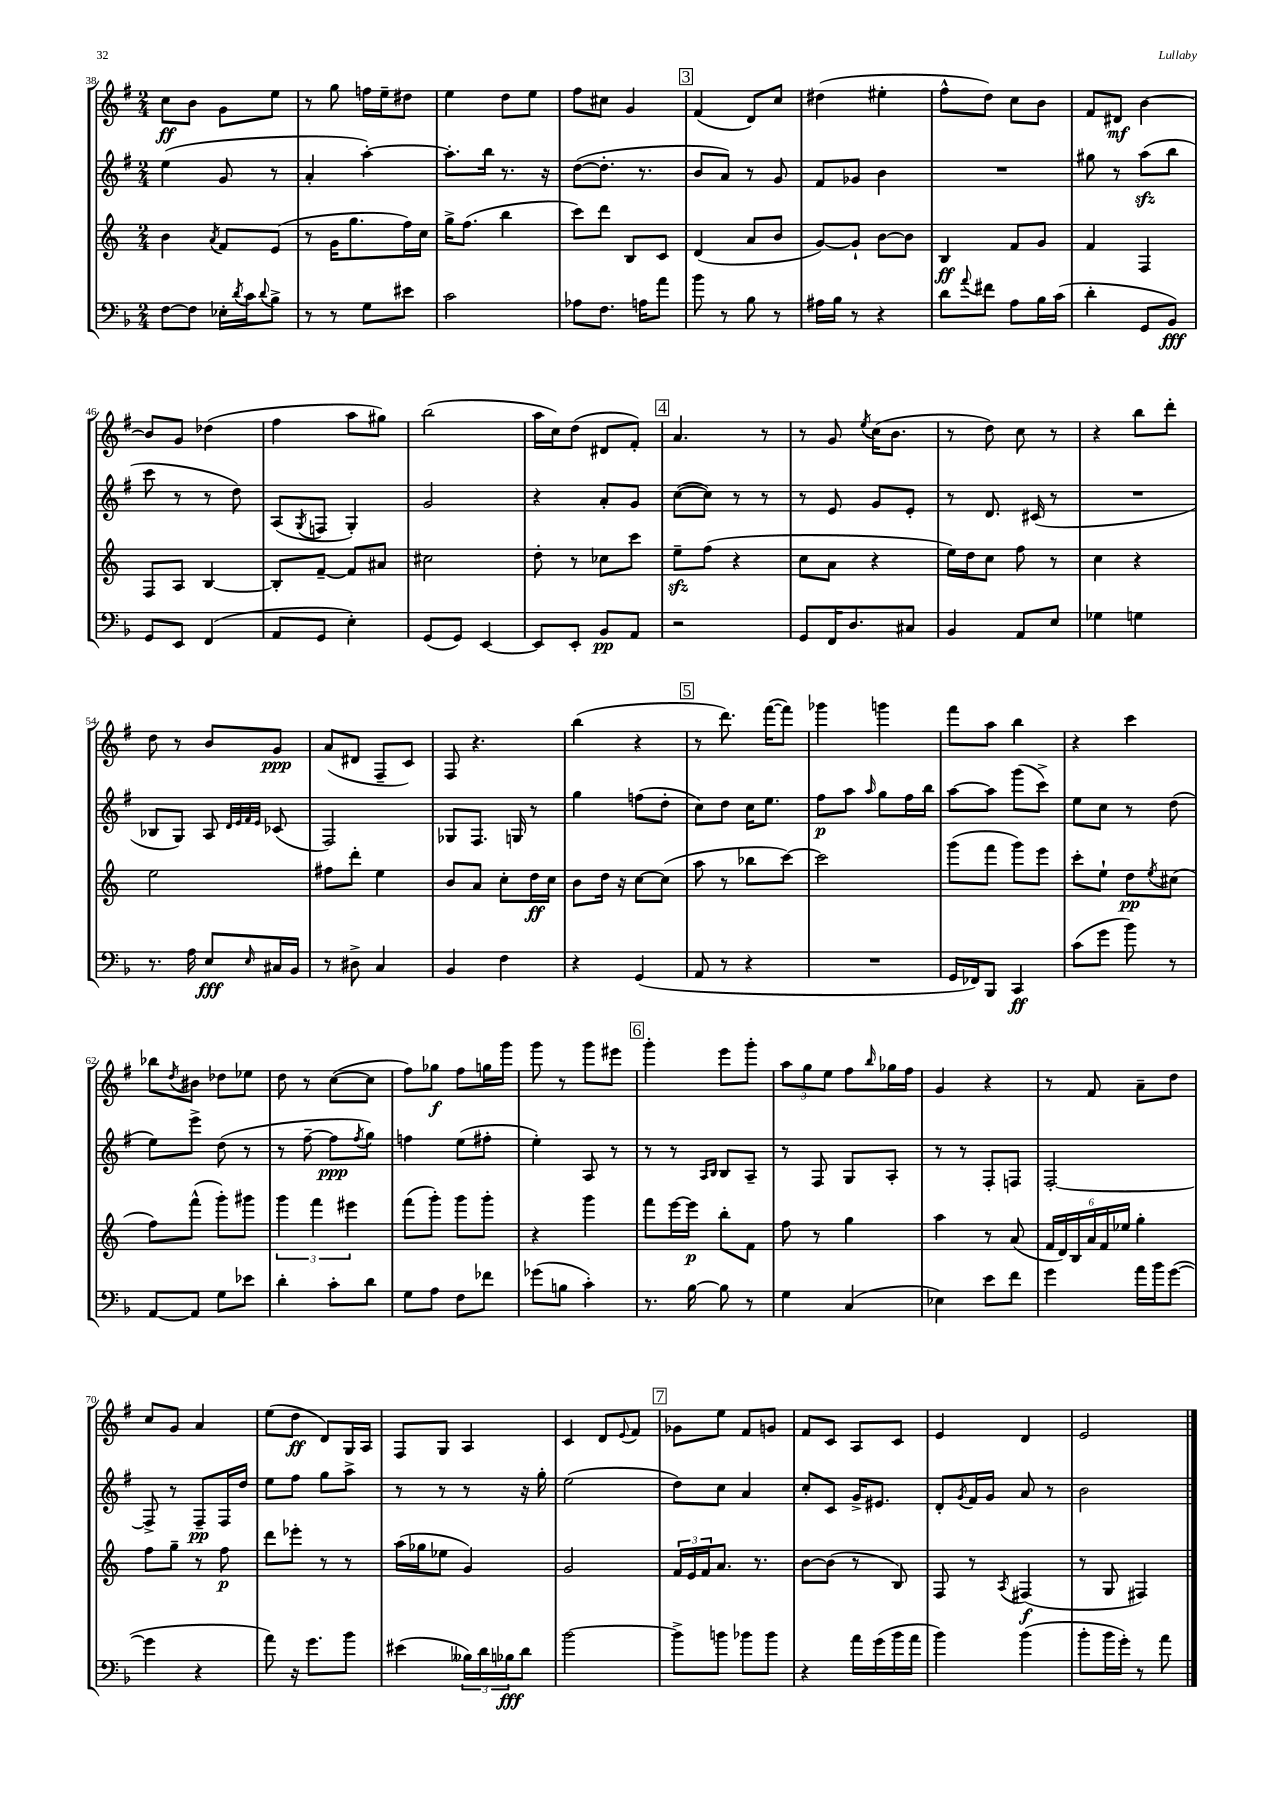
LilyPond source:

<<
\new StaffGroup <<
\new Staff = "s0" {
    \clef treble \key g \major \numericTimeSignature \time 2/4
    c''8\ff b'8 g'8 e''8 |
    r8 g''8 f''16 e''16-- dis''8 |
    e''4 d''8 e''8 |
    fis''8 cis''8 g'4 |
    \mark \markup { \box "3" } fis'4( d'8) c''8 |
    dis''4( eis''4-. |
    fis''8-^ d''8) c''8 b'8 |
    fis'8 dis'8\mf b'4~ |
    b'8 g'8 des''4( |
    fis''4 a''8 gis''8) |
    b''2( |
    a''16 c''16) d''8( dis'8 fis'8-.) |
    \mark \markup { \box "4" } a'4. r8 |
    r8 g'8 \acciaccatura { e''8 } c''16( b'8. |
    r8 d''8) c''8 r8 |
    r4 b''8 d'''8-. |
    d''8 r8 b'8 g'8\ppp |
    a'8( dis'8 fis8-- c'8) |
    fis8 r4. |
    b''4( r4 |
    \mark \markup { \box "5" } r8 d'''8.) fis'''16~( fis'''8) |
    ges'''4 g'''4 |
    fis'''8 a''8 b''4 |
    r4 c'''4 |
    bes''8 \acciaccatura { d''8 } bis'8 des''8 ees''8 |
    d''8 r8 c''8~( c''8 |
    fis''8) ges''8\f fis''8 g''16 g'''16 |
    g'''8 r8 g'''8 eis'''8 |
    \mark \markup { \box "6" } g'''4-. e'''8 g'''8-. |
    \tuplet 3/2 { a''8 g''8 e''8 } fis''8 \grace { b''16 } ges''16 fis''16 |
    g'4 r4 |
    r8 fis'8 a'8-- d''8 |
    c''8 g'8 a'4 |
    e''8( d''8\ff d'8) g16 a16 |
    fis8 g8 a4 |
    c'4 d'8 \appoggiatura { e'8 } fis'8 |
    \mark \markup { \box "7" } ges'8 e''8 fis'8 g'8 |
    fis'8 c'8 a8 c'8 |
    e'4 d'4 |
    e'2 \bar "|." |
}
\new Staff = "s1" {
    \clef treble \key g \major \numericTimeSignature \time 2/4
    e''4( g'8 r8 |
    a'4-. a''4~-.) |
    a''8.-. b''16 r8. r16 |
    d''8~( d''8.-. r8. |
    \mark \markup { \box "3" } b'8 a'8) r8 g'8 |
    fis'8 ges'8 b'4 |
    R2 |
    gis''8 r8 a''8\sfz( b''8 |
    c'''8 r8 r8 d''8) |
    a8( \acciaccatura { g8 } f8 g4-.) |
    g'2 |
    r4 a'8-. g'8 |
    \mark \markup { \box "4" } c''8~( c''8) r8 r8 |
    r8 e'8 g'8 e'8-. |
    r8 d'8. cis'16( r8 |
    R2 |
    bes8 g8) a8 \grace { d'32 e'32 fis'32 e'32 } ces'8( |
    fis2) |
    ges8 fis8. g16 r8 |
    g''4 f''8( d''8-. |
    \mark \markup { \box "5" } c''8) d''8 c''16 e''8. |
    fis''8\p a''8 \grace { a''16 } g''8 fis''16 b''16 |
    a''8~ a''8 g'''8( c'''8->) |
    e''8 c''8 r8 d''8( |
    e''8) e'''8-> d''8( r8 |
    r8 fis''8~-- fis''8\ppp \acciaccatura { fis''8 } g''8) |
    f''4 e''8( fis''8-. |
    e''4-.) a8 r8 |
    \mark \markup { \box "6" } r8 r8 \grace { a16 b16 } b8 a8-- |
    r8 fis8 g8 a8-. |
    r8 r8 fis8-. f8 |
    fis2~-. |
    fis8-> r8 fis8--\pp fis16 d''16 |
    e''8 fis''8 g''8 a''8-> |
    r8 r8 r8 r16 g''16-. |
    e''2( |
    \mark \markup { \box "7" } d''8) c''8 a'4 |
    c''8-. c'8 g'16-> eis'8. |
    d'8-. \acciaccatura { g'8 } fis'16 g'16 a'8 r8 |
    b'2 \bar "|." |
}
\new Staff = "s2" {
    \clef treble \key c \major \numericTimeSignature \time 2/4
    b'4 \acciaccatura { a'8 } f'8 e'8( |
    r8 g'16 g''8. f''16) c''16 |
    g''16-> f''8.( b''4 |
    c'''8) d'''8 b8 c'8 |
    \mark \markup { \box "3" } d'4( a'8 b'8 |
    g'8~) g'8-! b'8~ b'8 |
    b4\ff f'8 g'8 |
    f'4 f4 |
    f8 a8 b4~ |
    b8-. f'8~-- f'8 ais'8 |
    cis''2 |
    d''8-. r8 ces''8 c'''8 |
    \mark \markup { \box "4" } e''8--\sfz f''8( r4 |
    c''8 a'8 r4 |
    e''16) d''16 c''8 f''8 r8 |
    c''4 r4 |
    e''2 |
    fis''8 d'''8-. e''4 |
    b'8 a'8 c''8-. d''16\ff c''16 |
    b'8 d''16 r16 c''8~ c''8( |
    \mark \markup { \box "5" } a''8 r8 bes''8 c'''8~) |
    c'''2 |
    g'''8( f'''8 g'''8) e'''8 |
    c'''8-. e''8-! d''8\pp \acciaccatura { e''8 } cis''8( |
    f''8) f'''8-^( g'''8-.) gis'''8 |
    \tuplet 3/2 { g'''4 f'''4 eis'''4 } |
    f'''8( g'''8-.) g'''8 g'''8-. |
    r4 g'''4 |
    \mark \markup { \box "6" } f'''8 e'''16~ e'''16\p b''8-. f'8 |
    f''8 r8 g''4 |
    a''4 r8 a'8( |
    \tuplet 6/4 { f'16 d'16) b16 a'16 f'16 ees''16 } g''4-. |
    f''8 g''8-- r8 f''8\p |
    d'''8 ees'''8-. r8 r8 |
    a''16( ges''16 ees''8 g'4) |
    g'2 |
    \mark \markup { \box "7" } \tuplet 3/2 { f'16 e'16 f'16 } a'8. r8. |
    b'8~ b'8( r8 b8) |
    f8 r8 \acciaccatura { a8 } fis4\f( |
    r8 g8 fis4) \bar "|." |
}
\new Staff = "s3" {
    \clef bass \key f \major \numericTimeSignature \time 2/4
    f8~ f8 ees16-. \acciaccatura { d'8 } c'16 \appoggiatura { d'8 } bes8-> |
    r8 r8 g8 eis'8 |
    c'2 |
    aes8 f8. a16 a'8 |
    \mark \markup { \box "3" } bes'8 r8 bes8 r8 |
    ais16 bes16 r8 r4 |
    d'8 \appoggiatura { a'8 } fis'8 a8 bes16 c'16( |
    d'4-. g,8 bes,8\fff) |
    g,8 e,8 f,4( |
    a,8 g,8 e4-.) |
    g,8( g,8) e,4~ |
    e,8 e,8-. bes,8\pp a,8 |
    \mark \markup { \box "4" } r2 |
    g,8 f,16 d8. cis8 |
    bes,4 a,8 e8 |
    ges4 g4 |
    r8. a16 e8\fff \grace { e16 } cis16 bes,16 |
    r8 dis8-> c4 |
    bes,4 f4 |
    r4 g,4( |
    \mark \markup { \box "5" } a,8 r8 r4 |
    R2 |
    g,16 fes,16) bes,,8 c,4\ff |
    c'8( g'8 bes'8) r8 |
    a,8~ a,8 g8 ees'8 |
    d'4-. c'8-. d'8 |
    g8 a8 f8 fes'8 |
    ges'8( b8 c'4-.) |
    \mark \markup { \box "6" } r8. bes16~ bes8 r8 |
    g4 c4( |
    ees4) e'8 f'8 |
    g'4 a'16 bes'16 g'8~( |
    g'4 r4 |
    a'8) r16 g'8. bes'8 |
    eis'4( \tuplet 3/2 { beses16) d'16 bes16\fff } d'8 |
    bes'2~ |
    \mark \markup { \box "7" } bes'8-> b'8 bes'8 bes'8 |
    r4 a'16 g'16( bes'16 a'16 |
    bes'4) bes'4( |
    bes'8-. bes'16 g'16-.) r8 a'8 \bar "|." |
}
>>
>>
\layout { \context { \Score currentBarNumber = #38 } }
